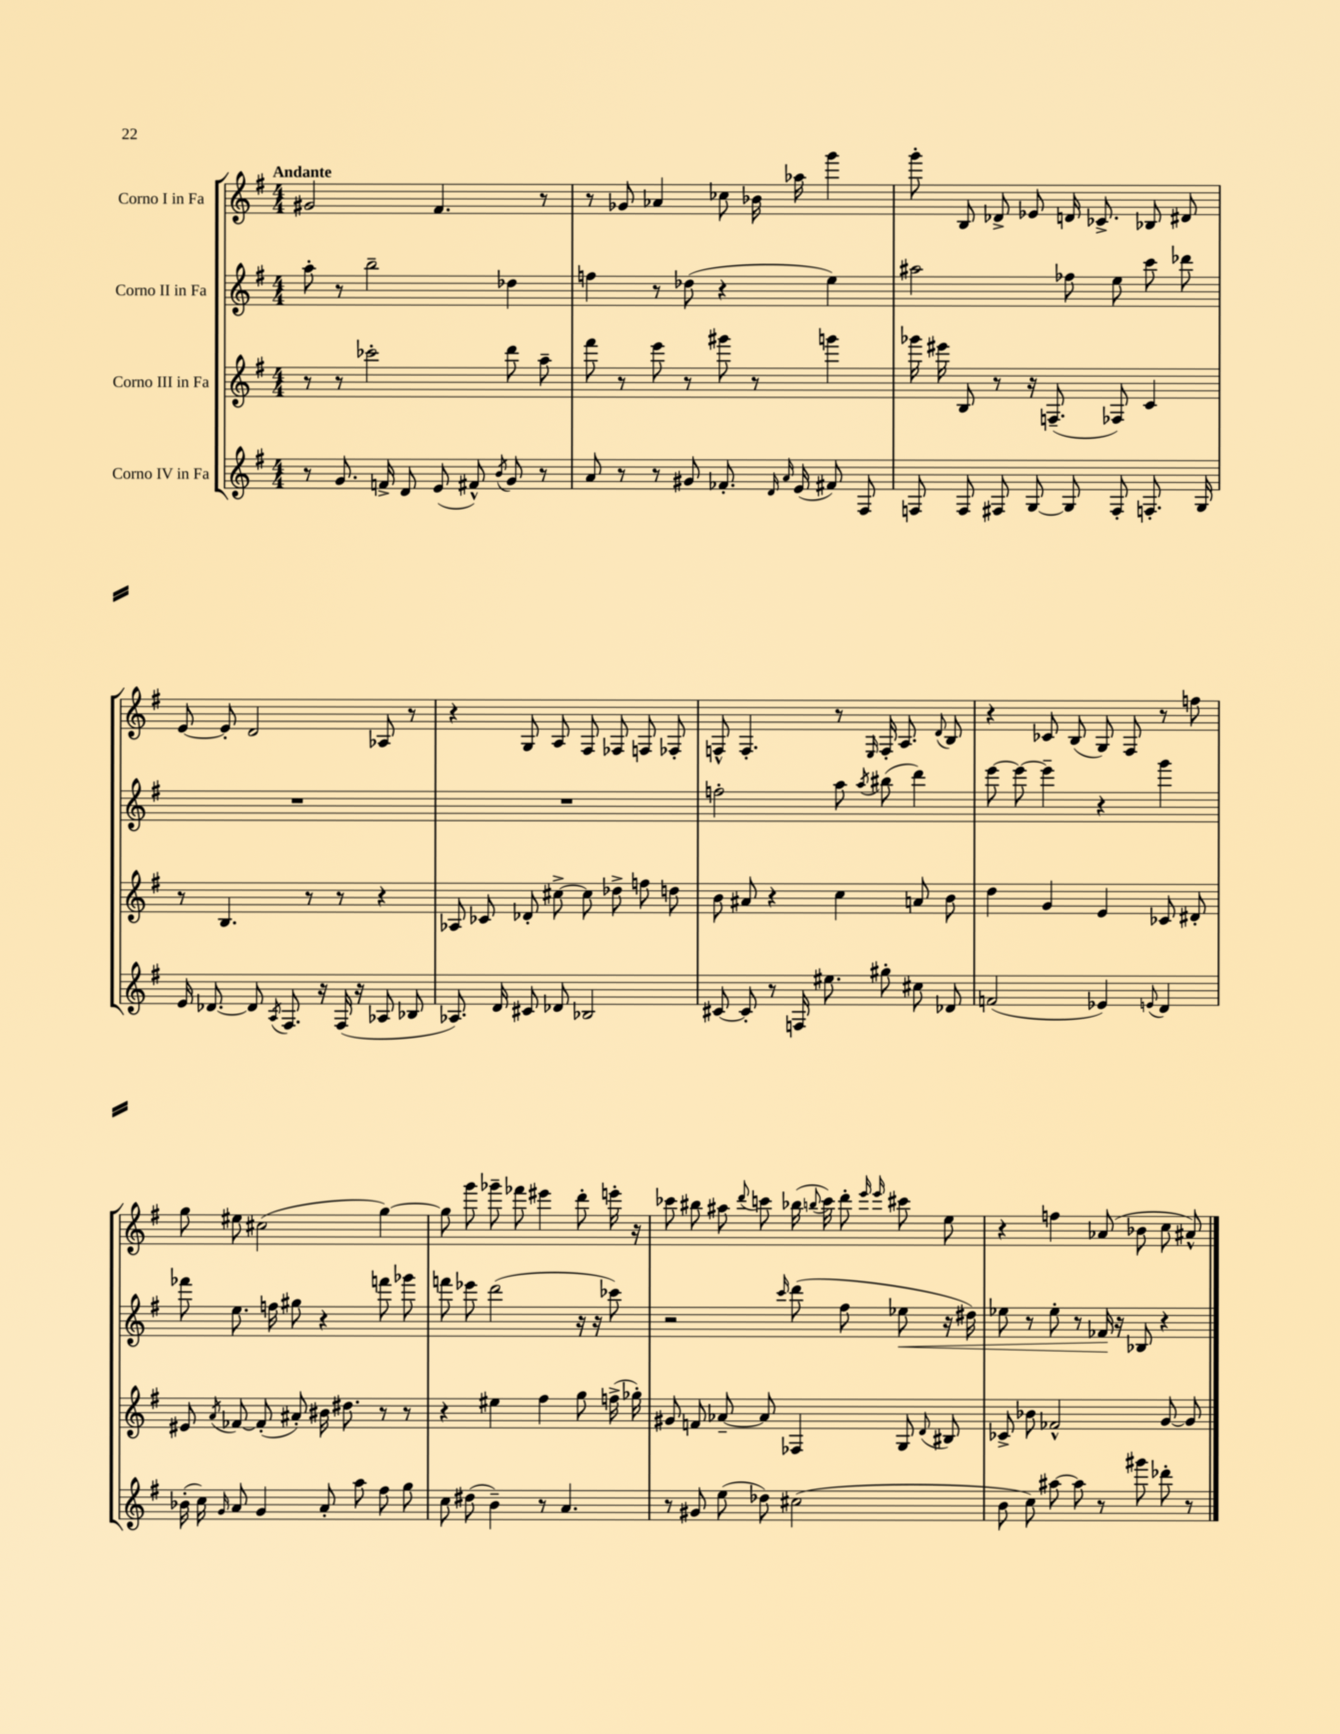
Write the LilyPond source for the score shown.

<<
\new StaffGroup <<
\new Staff = "s0" \with { instrumentName = "Corno I in Fa" } {
    \clef treble \key g \major \numericTimeSignature \time 4/4 \tempo "Andante"
    \autoBeamOff gis'2 fis'4. r8 |
    r8 ges'8 aes'4 ces''8 bes'16 aes''16 g'''4 |
    g'''8-. b8 des'8-> ees'8 d'16 ces'8.-> bes8 dis'8 |
    e'8~ e'8-. d'2 aes8 r8 |
    r4 g8 a8 fis8 fes8 f8 fes8-. |
    f8-^ f4.-. r8 \grace { e16 } f16-. a8. \appoggiatura { d'8 } b8 |
    r4 ces'8 b8( g8) fis8 r8 f''8 |
    g''8 eis''8 cis''2( g''4~) |
    g''8 g'''8 ges'''8-- fes'''8 eis'''4 d'''8-. e'''16-. r16 |
    ces'''8 bis''8 ais''8 \appoggiatura { d'''8 } c'''8 bes''16( \appoggiatura { b''8 } c'''16) d'''8-. \grace { e'''16 e'''16 } cis'''8 e''8 |
    r4 f''4 aes'8( bes'8 c''8 ais'8-^) \bar "|." |
}
\new Staff = "s1" \with { instrumentName = "Corno II in Fa" } {
    \clef treble \key g \major \numericTimeSignature \time 4/4
    \autoBeamOff a''8-. r8 b''2-- des''4 |
    f''4 r8 des''8( r4 e''4) |
    ais''2 fes''8 e''8 c'''8 des'''8 |
    R1 |
    R1 |
    f''2-. a''8 \acciaccatura { a''8 } bis''8( d'''4) |
    e'''8~ e'''8~ e'''4-- r4 g'''4 |
    fes'''8 e''8. f''16 gis''8 r4 f'''8 ges'''8 |
    f'''8 ees'''8 d'''2( r16 r16 ces'''8) |
    r2 \grace { c'''16 } d'''8( fis''8 ees''8\< r16 dis''16) |
    ees''8 r8 ees''8-. r8 fes'16\! r16 bes8 r4 \bar "|." |
}
\new Staff = "s2" \with { instrumentName = "Corno III in Fa" } {
    \clef treble \key g \major \numericTimeSignature \time 4/4
    \autoBeamOff r8 r8 ces'''2-. d'''8 a''8-- |
    fis'''8 r8 e'''8 r8 gis'''8 r8 g'''4 |
    ges'''16 eis'''16 b8 r8 r16 f8.--( fes8) c'4 |
    r8 b4. r8 r8 r4 |
    aes8 ces'8 des'8-. cis''8~-> cis''8 des''8-> f''8 d''8 |
    b'8 ais'8 r4 c''4 a'8 b'8 |
    d''4 g'4 e'4 ces'8 dis'8-. |
    eis'8 \acciaccatura { a'8 } fes'8~ fes'8-.( ais'8-.) bis'16 dis''8. r8 r8 |
    r4 eis''4 fis''4 g''8 f''16->( ges''16-.) |
    gis'8 f'8 aes'8~-- aes'8 fes4 g8 \appoggiatura { d'8 } bis8 |
    ces'8-> bes'8 fes'2-^ g'8~ g'8 \bar "|." |
}
\new Staff = "s3" \with { instrumentName = "Corno IV in Fa" } {
    \clef treble \key g \major \numericTimeSignature \time 4/4
    \autoBeamOff r8 g'8. f'16-> d'8 e'8( fis'8-^) \acciaccatura { b'8 } g'8 r8 |
    a'8 r8 r8 gis'8 fes'8.-. \grace { d'16 a'16 } e'16( fis'8) fis8 |
    f8 f8 fis8 g8~ g8 fis8-. f8.-. g16 |
    e'16 des'8.~ des'8 \acciaccatura { a8 } fis8. r16 fis16( r16 aes8 bes8 |
    aes8.) d'16 cis'8 des'8 bes2 |
    cis'8~ cis'8-. r8 f16 eis''8. gis''8-. cis''8 des'8 |
    f'2( ees'4) \appoggiatura { e'8 } d'4 |
    bes'16-.( c''16) \grace { g'16 } a'8 g'4 a'8-. a''8 fis''8 g''8 |
    c''8 dis''8( b'4--) r8 a'4. |
    r8 gis'8 e''8( des''8) cis''2( |
    b'8 c''8) ais''8~ ais''8 r8 gis'''8 des'''8-. r8 \bar "|." |
}
>>
>>
\layout { \context { \Score \remove "Bar_number_engraver" } }
